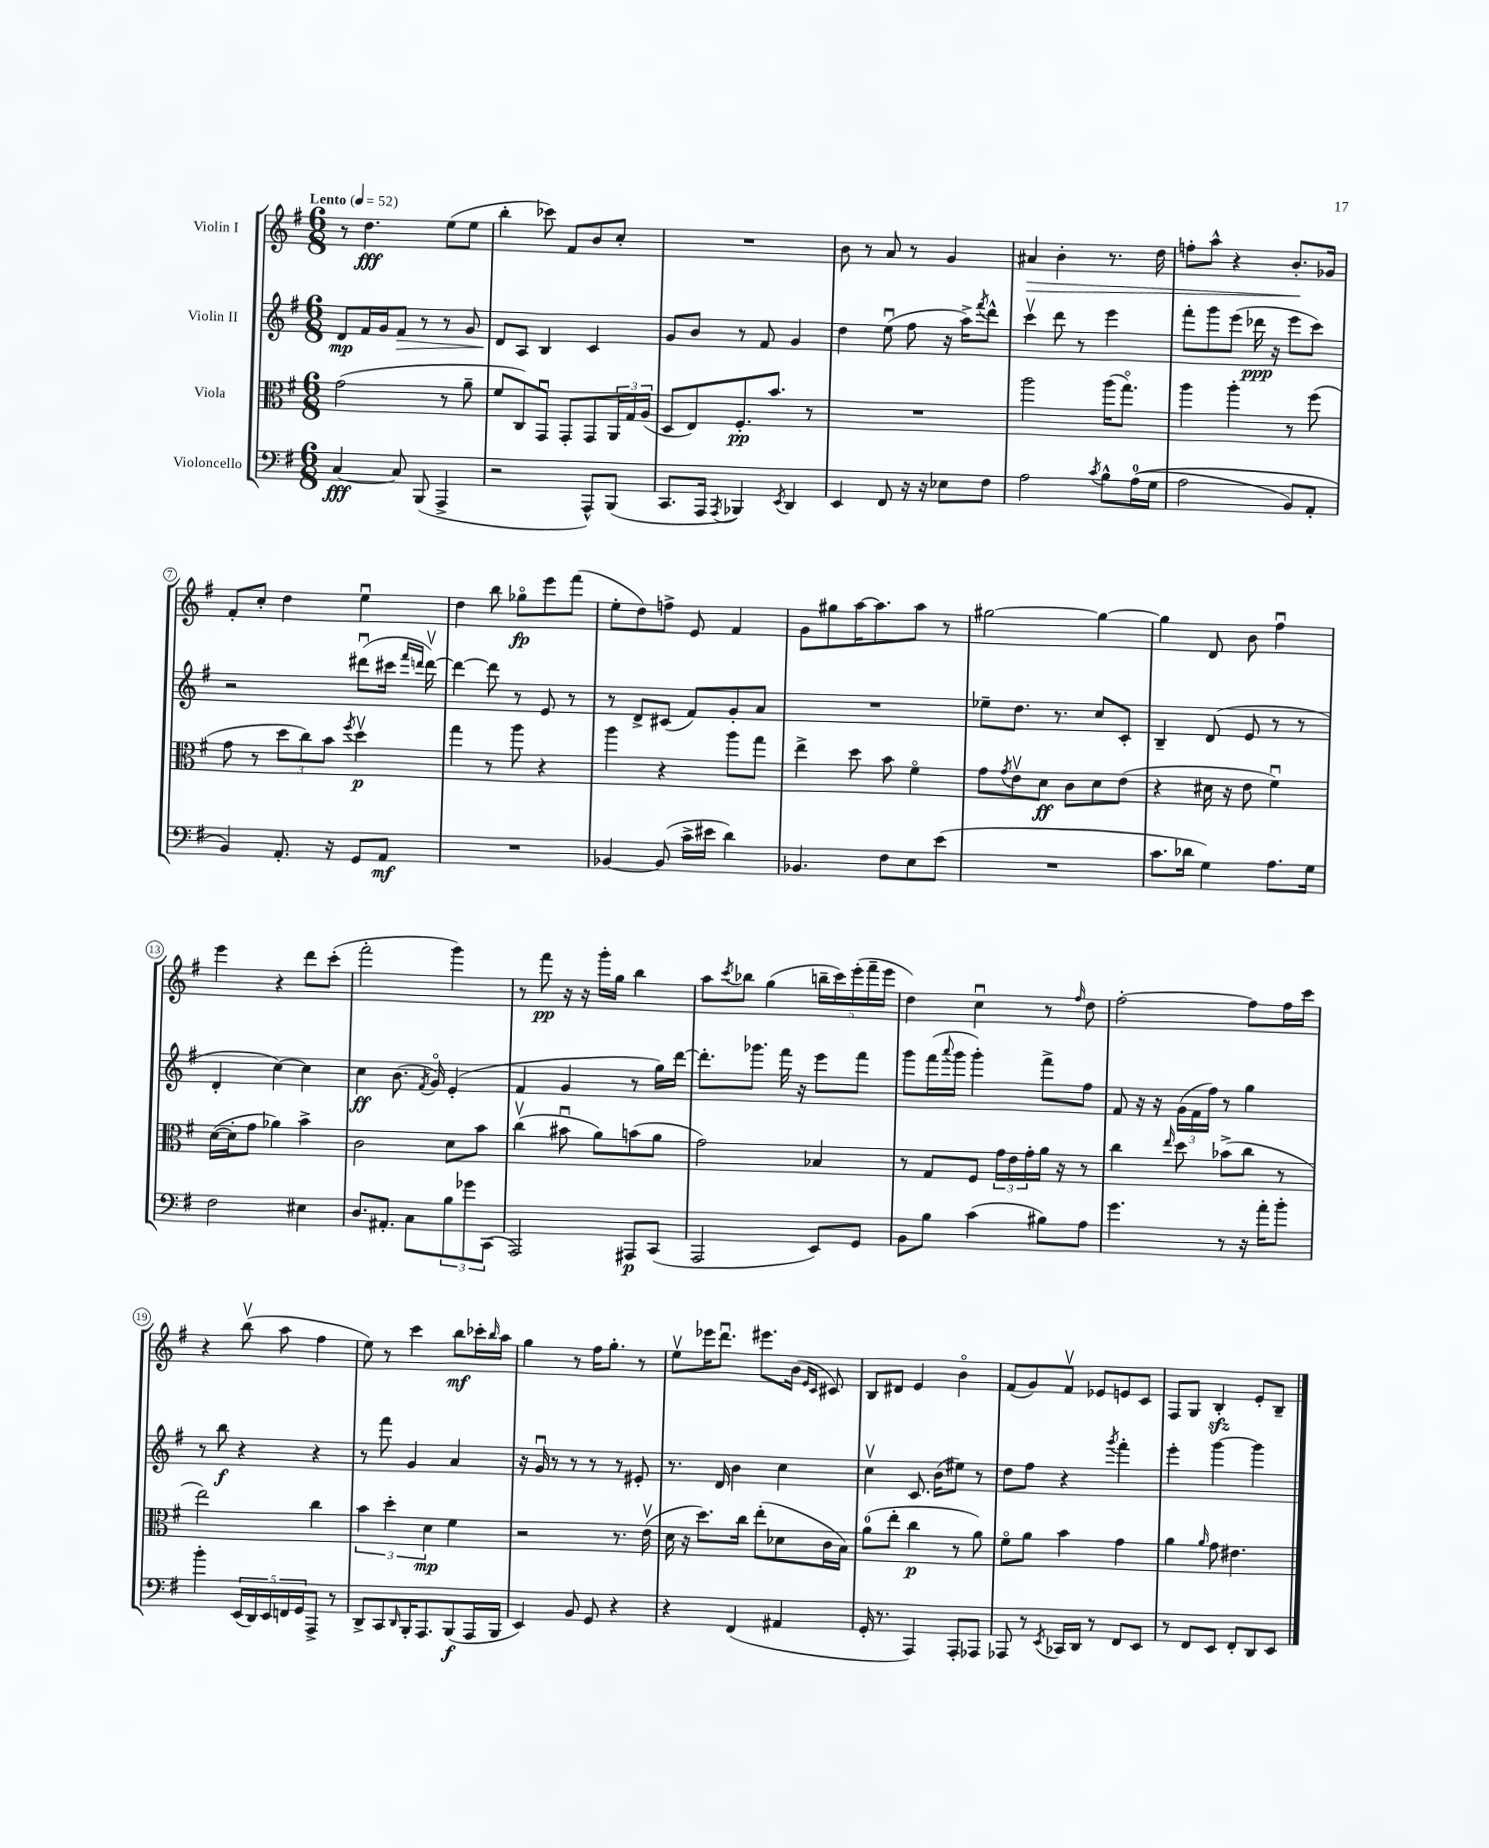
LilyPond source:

<<
\new StaffGroup <<
\new Staff = "s0" \with { instrumentName = "Violin I" } {
    \clef treble \key g \major \numericTimeSignature \time 6/8 \tempo "Lento" 4 = 52
    r8 d''4.\fff e''8( e''8 |
    b''4-. ces'''8) fis'8 b'8 c''8-. |
    R2. |
    b'8 r8 a'8 r8 g'4 |
    ais'4\> b'4-. r8. d''16 |
    f''8-. a''8-^ r4 b'8.-.\! ges'16 |
    fis'8-. c''8-. d''4 e''4\downbow |
    d''4 b''8 ges''8\flageolet\fp e'''8 fis'''8( |
    e''8-. d''8) f''8-> e'8 fis'4 |
    g'8 gis''8 a''16~ a''8. a''8 r8 |
    gis''2~ gis''4~ |
    gis''4 d'8 b'8 fis''4\downbow |
    e'''4 r4 d'''8 c'''8-.( |
    fis'''2-. g'''4) |
    r8 fis'''8\pp r16 r16 g'''16-. g''16 b''4 |
    a''8 \acciaccatura { c'''8 } bes''8 g''4( \tuplet 5/4 { b''16-- c'''16) e'''16-.( fis'''16-- e'''16 } |
    d''4) c''4\downbow r8 \grace { fis''16 } d''8 |
    fis''2~-. fis''8 fis''16 c'''16 |
    r4 b''8\upbow( a''8 fis''4 |
    e''8) r8 c'''4 b''8\mf ces'''16-. \grace { b''16 } a''16 |
    g''4 r8 fis''16 g''8.-. r8 |
    e''8\upbow ees'''16 d'''8.\downbow eis'''8. b'16( \grace { e'16 c'16 } cis'8) |
    b8 dis'8 e'4 b'4\flageolet |
    fis'8( g'8) fis'8\upbow ees'8 e'8 c'8 |
    fis8 g8 b4-.\sfz e'8-. b8-- \bar "|." |
}
\new Staff = "s1" \with { instrumentName = "Violin II" } {
    \clef treble \key g \major \numericTimeSignature \time 6/8
    d'8\mp fis'16 g'16 fis'8\> r8 r8 g'8 |
    d'8\! a8 b4 c'4 |
    g'8 b'8 r8 fis'8 g'4 |
    d''4 e''8\downbow( fis''8 r16 a''16->) \acciaccatura { fis'''8 } d'''8-^ |
    c'''4\upbow d'''8 r8 e'''4 |
    fis'''8-. g'''8 e'''8( des'''16\ppp r16 e'''8 c'''8) |
    r2 dis'''8\downbow( cis'''16 \grace { fis'''16 d'''16 } d'''16~\upbow) |
    d'''4~ d'''8 r8 e'8 r8 |
    r8 d'8-> cis'8( fis'8) g'8-. a'8 |
    R2. |
    ees''8-- d''8. r8. c''8 c'8-. |
    b4-- d'8( e'8 r8 r8 |
    d'4-. c''4~) c''4 |
    c''4\ff b'8.( \acciaccatura { fis'8 } g'16\flageolet) e'4-.( |
    fis'4 g'4 r8 g''16) d'''16~ |
    d'''8.-. ges'''8. fis'''16 r16 e'''8 fis'''8 |
    g'''8 fis'''16( \appoggiatura { a'''8 } g'''16 g'''4-.) fis'''8-> fis''8 |
    fis'8 r16 r16 \tuplet 3/2 { g'16( fis'16 fis''16) } r8 g''4 |
    r8 b''8\f r4 r4 |
    r8 fis'''8 g'4 a'4 |
    r16 g'16\downbow r8 r8 r8 r8 eis'8-. |
    r8. d'16 b'4 c''4 |
    c''4\upbow c'8. b'16( eis''8) r8 |
    d''8 fis''8 r4 \acciaccatura { g'''8 } fis'''4-. |
    e'''4-. g'''4~ g'''4 \bar "|." |
}
\new Staff = "s2" \with { instrumentName = "Viola" } {
    \clef alto \key g \major \numericTimeSignature \time 6/8
    g'2( r8 a'8-- |
    fis'8 c8) g,8\downbow g,8-. g,8 \tuplet 3/2 { a,16 g16 a16( } |
    d8 e8) fis8.-.\pp b'8. r8 |
    R2. |
    a''2 a''16( g''8.\flageolet) |
    a''4 a''4-. r8 fis''8( |
    g'8 r8 \tuplet 3/2 { d''8 c''8) b'8 } \acciaccatura { fis''8 } d''4\upbow\p |
    g''4 r8 a''8 r4 |
    a''4 r4 a''8 g''8 |
    e''4-> d''8 b'8 fis'4\flageolet |
    g'8 \acciaccatura { g'8 } e'8\upbow d'8\ff c'8 d'8 e'8( |
    r4 dis'16 r16 e'8 fis'4\downbow) |
    d'16~( d'16-. g'8 aes'4) b'4-> |
    c'2 d'8 b'8 |
    c''4\upbow( bis'8\downbow a'8) b'8( a'8 |
    g'2) bes4 |
    r8 g8 fis8 \tuplet 3/2 { g'16 e'16 g'16-. } a'16 r16 r8 |
    c''4 \grace { e''16 } d''8 bes'8->( c''8 r8 |
    e''2) c''4 |
    \tuplet 3/2 { b'4 d''4-. d'4\mp } fis'4 |
    r2 r8. e'16\upbow( |
    d'16 r16 d''8.) c''16 e''8-.( des'8 c'16 b16) |
    a'8-0( e''8-. c''4\p r8 a'8) |
    fis'8\flageolet a'8 b'4 g'4 |
    a'4 \grace { a'16 } g'8 eis'4. \bar "|." |
}
\new Staff = "s3" \with { instrumentName = "Violoncello" } {
    \clef bass \key g \major \numericTimeSignature \time 6/8
    c4~\fff c8 b,,8( a,,4-> |
    r2 a,,8-^) b,,8( |
    c,8. a,,16 \acciaccatura { a,,8 } bes,,4) \acciaccatura { e,8 } d,4 |
    e,4 fis,8 r16 r16 ees8 fis8 |
    a2 \acciaccatura { c'8 } b8-^ a16-0(\( g16 |
    a2 b,8) a,8-. |
    b,4\) a,8.-. r16 g,8 a,8\mf |
    R2. |
    bes,4~ bes,8( c'16-> eis'16 d'4) |
    bes,4. fis8 e8 e'8( |
    R2. |
    c'8. des'16 g4) a8. g16 |
    fis2 eis4 |
    d8. ais,8.-. c8 \tuplet 3/2 { b8 ges'8 c,8( } |
    a,,2) ais,,8\p c,8( |
    a,,2 e,8) g,8 |
    b,8 b8 c'4( bis8) a8 |
    g'4. r8 r16 a'16-. b'8-. |
    b'4-. \tuplet 5/4 { e,16( d,16) e,16 f,16 g,16 } a,,8-> r8 |
    d,8-> c,8 \grace { d,16 } b,,16-. a,,8. b,,8\f( a,,16 b,,16 |
    e,4) b,8 g,8 r4 |
    r4 fis,4( ais,4 |
    g,16-. r8. a,,4) a,,8-. aes,,8 |
    aes,,8 r8 \acciaccatura { e,8 } ces,16 d,16 r8 fis,8 e,8 |
    r8 fis,8 e,8 fis,8-. d,8 e,8 \bar "|." |
}
>>
>>
\layout { \context { \Score \override BarNumber.stencil = #(make-stencil-circler 0.1 0.3 ly:text-interface::print) } }
